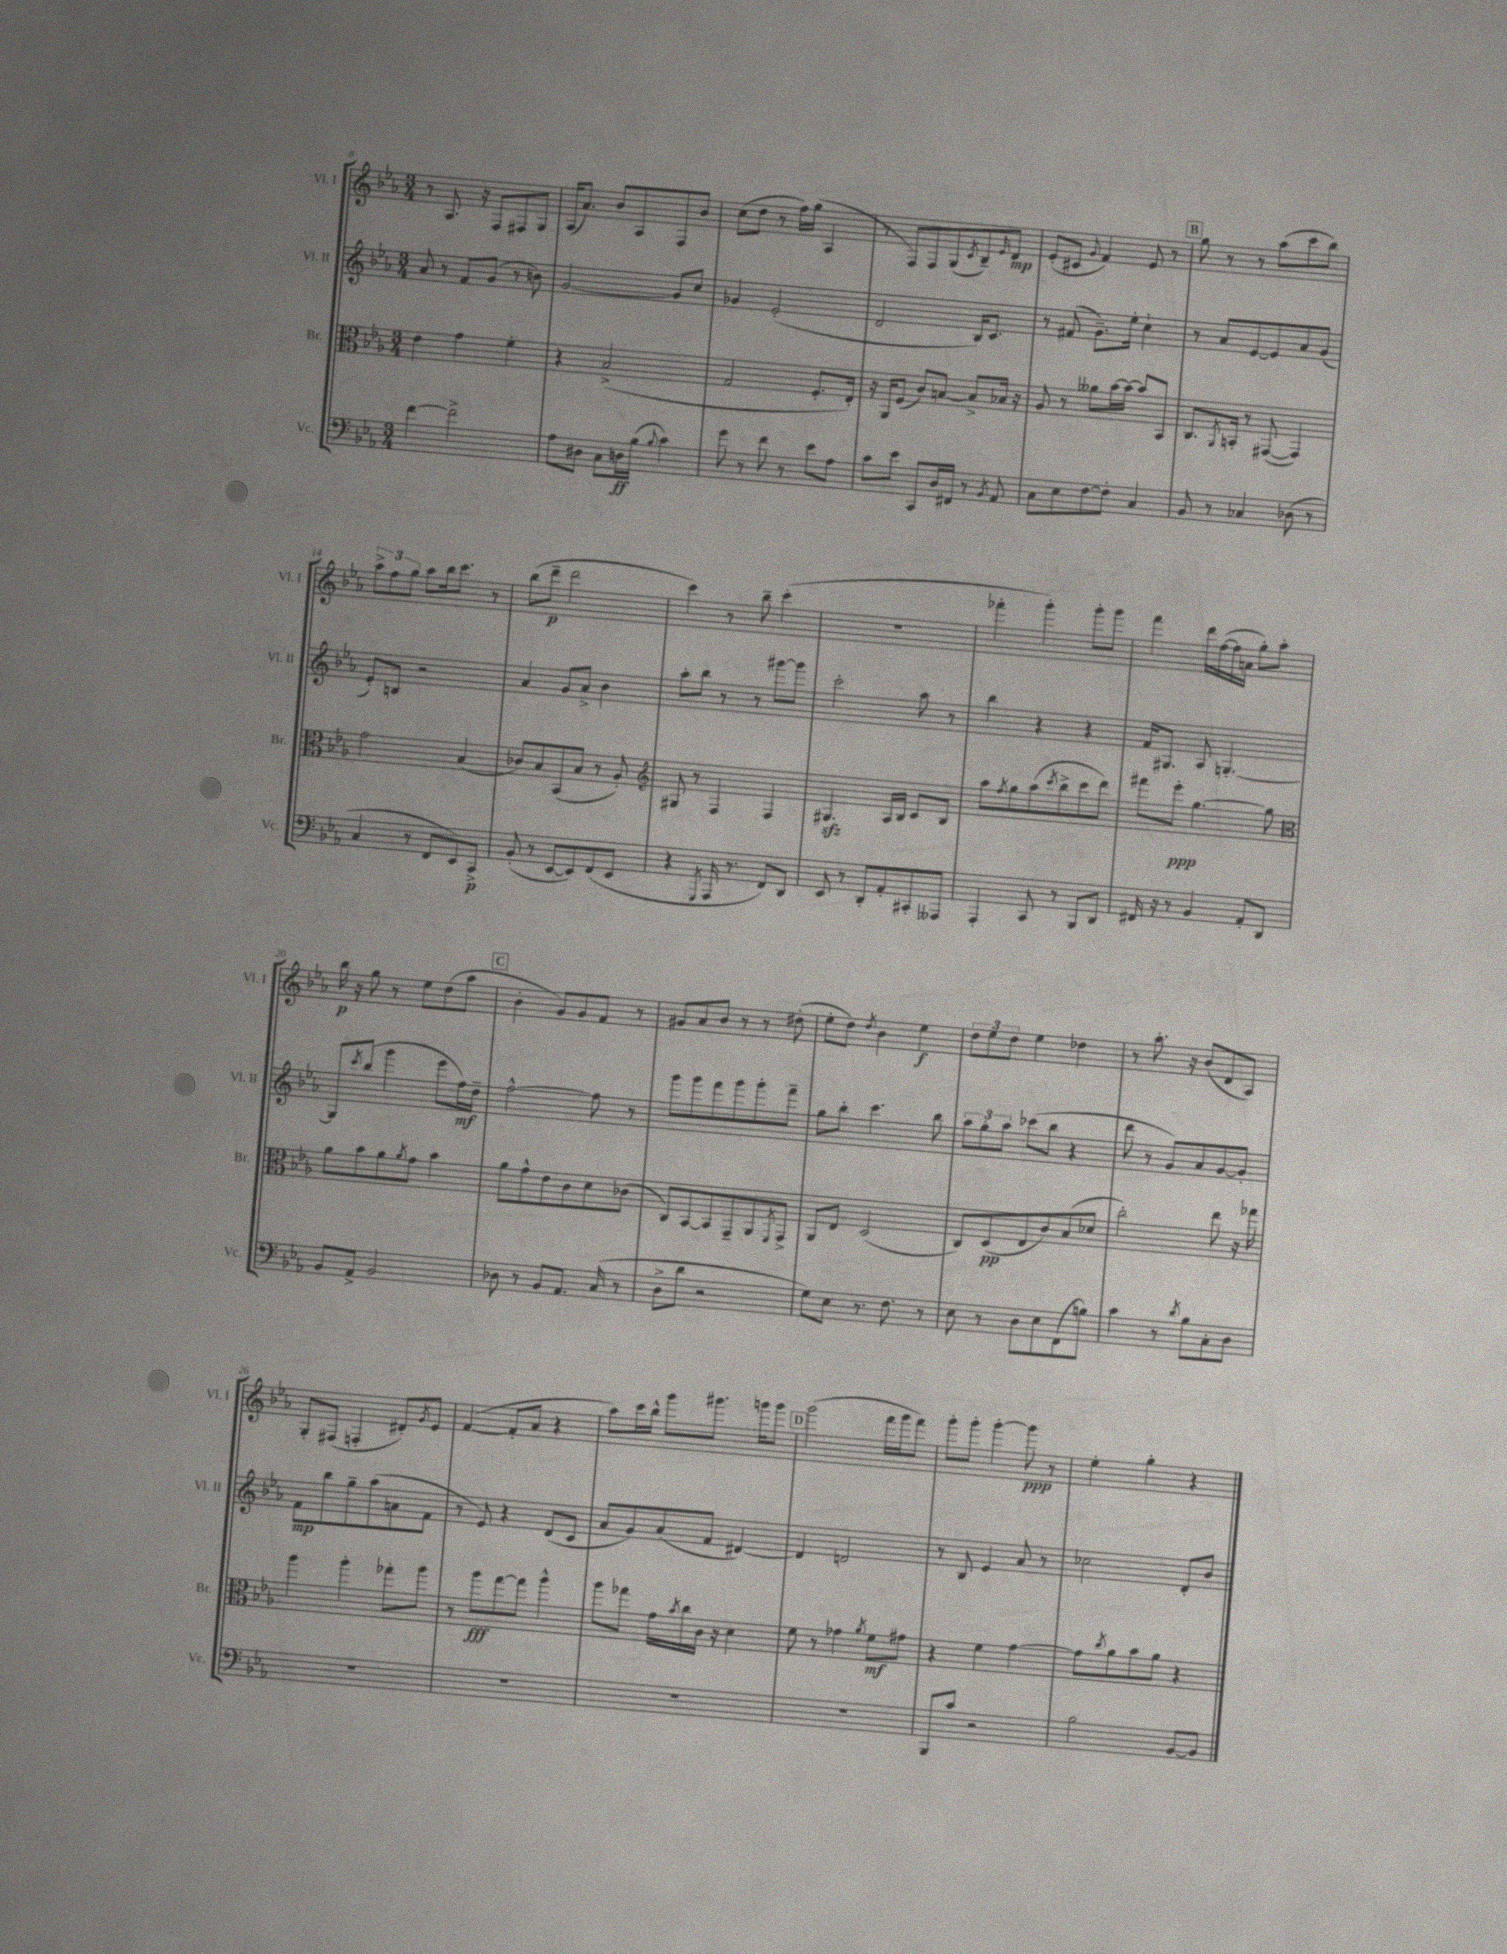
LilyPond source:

<<
\new StaffGroup <<
\new Staff = "s0" \with { instrumentName = "Vl. I" shortInstrumentName = "Vl. I" } {
    \clef treble \key ees \major \numericTimeSignature \time 3/4
    r8 aes8. r16 f8 fis8 g8 |
    aes16( aes'8.) bes'8 aes8 f8 bes'8 |
    c''8( d''8 r8 f''16) g''16( aes4 |
    r8 f8) f8 g8( \acciaccatura { c'8 } bes8--) \grace { ees'16 } d'8\mp |
    ees'8-.( cis'8 \appoggiatura { g'8 } f'4) ees'8 r8 |
    \mark \markup { \box "B" } g''8 r8 r8 aes''8( c'''8 bes''8) |
    \tuplet 3/2 { aes''8-> f''8 g''8 } aes''8 bes''16 c'''8. r8 |
    bes''8( d'''8--\p d'''2 |
    c'''4) r8 bes''8-- c'''4-.( |
    R2. |
    fes'''4-. g'''4-.) g'''8-. g'''8 |
    f'''4 d'''16 f''16~( f''16 a'16 g''8-.) aes''8-. |
    bes''16\p r16 g''8 r8 ees''8 d''8( aes''8 |
    \mark \markup { \box "C" } bes'4-. g'8) g'8 f'8 r8 |
    gis'8 aes'8 bes'8 r8 r8 dis''8-.( |
    ees''8-. d''8) \acciaccatura { d''8 } bes'4 ees''4\f |
    \tuplet 3/2 { d''8 ees''8 d''8 } ees''4 des''4 |
    r8 aes''8.-. r16 bes'8( d'8 aes8) |
    g8-. fis8( f4-. dis'8-.) \acciaccatura { g'8 } ees'8 |
    f'4~( f'8-. aes'8 r4 |
    aes''8) c'''16 bes''16-^ g'''8 gis'''8. g'''16 g'''8 |
    \mark \markup { \box "D" } g'''2( f'''16 g'''16 f'''8) |
    g'''8-. g'''8-. g'''4~-. g'''8\ppp r8 |
    ees''4-. g''4-. r4 \bar "|." |
}
\new Staff = "s1" \with { instrumentName = "Vl. II" shortInstrumentName = "Vl. II" } {
    \clef treble \key ees \major \numericTimeSignature \time 3/4
    aes'8 r8 f'8 g'8( r8 b'8) |
    g'2~ g'8 c''8 |
    ges'4 ees'2-.( |
    d'2 bes16) c'8. |
    r8 fis'8( g'8.--) ees''16-. c''4-! |
    \mark \markup { \box "B" } r8 aes'8 ees'8~ ees'8 aes'8 g'8( |
    ees'8-.) b8 r2 |
    aes'4 g'8 aes'8-> bes'4 |
    aes''8-. bes''8 r8 r8 gis'''8~ gis'''8 |
    c'''2-. aes''8 r8 |
    bes''4 r4 r4 |
    f'16 gis8. aes8 g4.~-. |
    g8 \acciaccatura { c'''8 } bes''8( g'''4 ees'''8 f''16\mf) d''16-- |
    \mark \markup { \box "C" } f''2~-^ f''8 r8 |
    g'''8 g'''8 f'''8 g'''8 g'''8-. f'''8-- |
    g''8 bes''8-. c'''4. bes''8 |
    \tuplet 3/2 { aes''8 g''8-. aes''8 } ces'''8( bes''8 r4 |
    d'''8 r8 g'8) aes'8 g'8~ g'8-. |
    f'8\mp bes''8 g''8-- aes''8( a'8 f'8 |
    r8 ees'8) r4 d'8( c'8 |
    aes'8 g'8) aes'8( f'8 dis'4~) |
    \mark \markup { \box "D" } dis'4 d'2 |
    r8 bes8 ees'4 aes'8 r8 |
    ces''2 d'8-. bes'8 \bar "|." |
}
\new Staff = "s2" \with { instrumentName = "Br." shortInstrumentName = "Br." } {
    \clef alto \key ees \major \numericTimeSignature \time 3/4
    ees'4 g'4 f'4-. |
    r4 bes2->( |
    g2 f8.-. ees16-.) |
    r16 aes,16 f8( c'8) b8~ b8-> bes16 r16 |
    aes8 r8 aeses'8 bes'16~ bes'16~ bes'8 bes,8 |
    \mark \markup { \box "B" } c8. \acciaccatura { aes,8 } b,16-. r8 gis,8~( gis,4) |
    g'2 bes4( |
    ces'8) bes8 bes,8( bes8 r8 aes8-.) |
    \clef treble gis8 r8 f4 f4 |
    gis4.\sfz aes16 bes16 c'8 bes8 |
    aes''8 \acciaccatura { f''8 } g''8 aes''8( \acciaccatura { c'''8 } bes''8-> c'''8 d'''8) |
    fis'''8 ees'''8-.\ppp g''4.~ g''8 |
    \clef alto aes'8 bes'8 aes'8 \acciaccatura { aes'8 } g'8 bes'4 |
    \mark \markup { \box "C" } aes'8 g'8-^ ees'8 c'8 d'8 ces'8( |
    c8) bes,8~ bes,8 g,8-- aes,8 \acciaccatura { f,8 } g,8-> |
    aes,8 ees8 d2( |
    c8) d8\pp( ees8 c'8) bes8( des'8 |
    c''2-.) ees''8 r16 ges''16 |
    aes''4 aes''4-. ges''8-. aes''8 |
    r8 aes''8\fff g''8~ g''8 aes''4-^ |
    aes''8 ges''8 g'16 \acciaccatura { bes'8 } c''16 c'16 r16 d'4 |
    \mark \markup { \box "D" } f'8 r8 ges'4 \acciaccatura { aes'8 } f'8\mf gis'8 |
    r4 f'4 g'4~ |
    g'8 \acciaccatura { c''8 } aes'8 bes'8 aes'8 r4 \bar "|." |
}
\new Staff = "s3" \with { instrumentName = "Vc." shortInstrumentName = "Vc." } {
    \clef bass \key ees \major \numericTimeSignature \time 3/4
    f'4~ f'2-> |
    aes8 dis8 c8 d16\ff bes16( \appoggiatura { bes8 } c'4) |
    g'8 r8 f'8 r8 ees'8 aes8 |
    c'8 ees'8 c,8 d16 fis,16 r8 \acciaccatura { bes,8 } aes,8 |
    c8 ees8 f8~ f8-. c4 |
    \mark \markup { \box "B" } bes,8 r8 ces4 des8( r8 |
    c4 r8 f,8 ees,8) c,8->\p |
    bes,8-.( r8 ees,8~ ees,8) f,8( ees,8 |
    r4 \acciaccatura { g,,8 } aes,,16 r8. f,8) d,8 |
    ees,8 r8 d,8-. aes,8-. cis,8-. aeses,,8 |
    aes,,4-. c,8 r8 bes,,8 d,8 |
    fis,16 r16 r8 bes,4 aes,8-. d,8 |
    bes,8 aes,8-> bes,2 |
    \mark \markup { \box "C" } des8 r8 bes,8 aes,8. c16( r8 |
    d8-> d'8 r2 |
    g8) ees8 r8. f8. r8 |
    ees8 r8 d8 ees8 f,8( b8) |
    c'4 r8 \acciaccatura { d'8 } bes8 c8-. d8 |
    R2. |
    R2. |
    R2. |
    \mark \markup { \box "D" } R2. |
    bes,,8 c'8 r2 |
    bes2 bes,8~ bes,8 \bar "|." |
}
>>
>>
\layout { \context { \Score currentBarNumber = #8 } }
